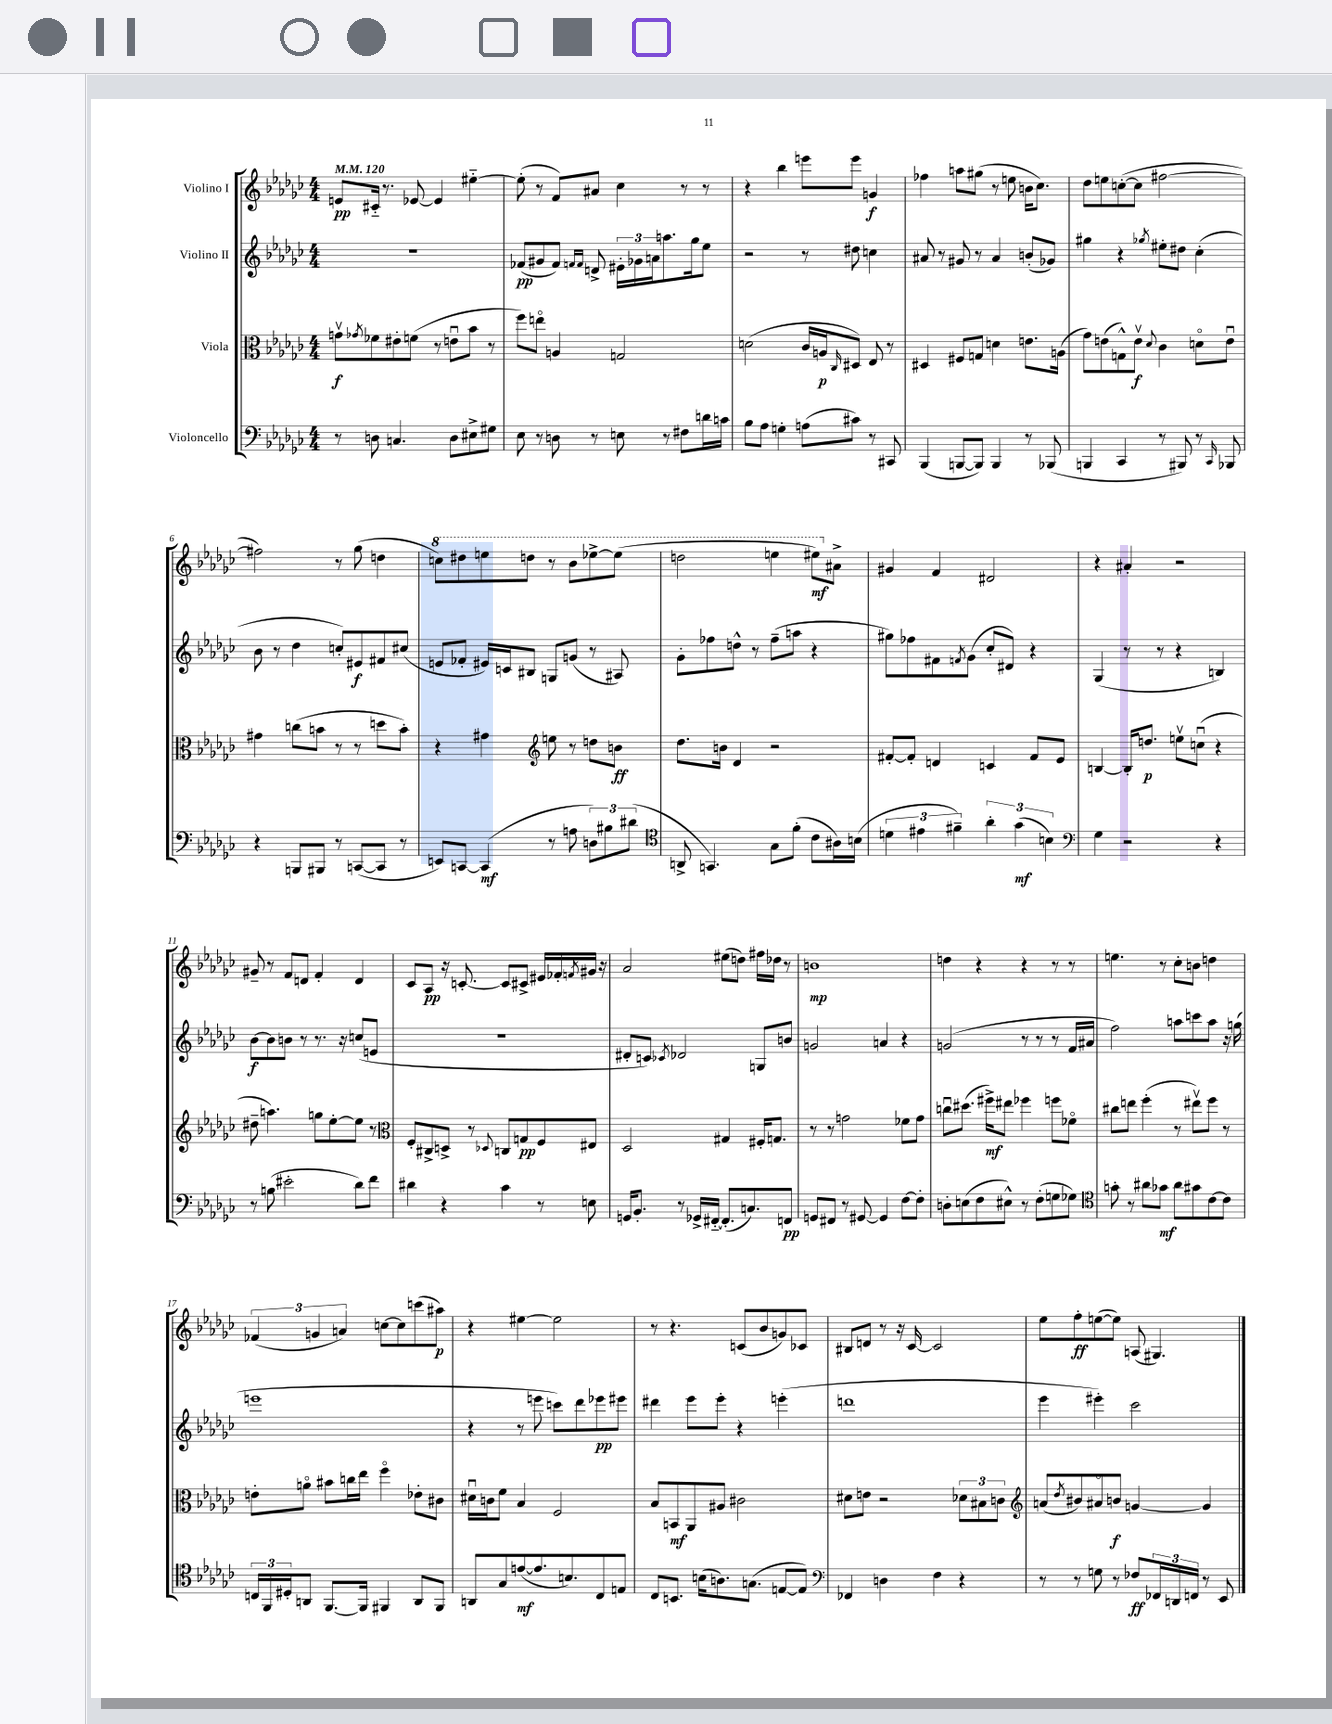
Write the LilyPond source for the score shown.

<<
\new StaffGroup <<
\new Staff = "s0" \with { instrumentName = "Violino I" } {
    \clef treble \key ges \major \numericTimeSignature \time 4/4 \tempo 4 = 120
    e'8\pp cis'16-_ r8. ees'8~ ees'4 eis''4~-_ |
    eis''8-.( r8 f'8) ais'8 ces''4 r8 r8 |
    r4 bes''4 e'''8 e'''8 g'4\f |
    fes''4 a''8 gis''8( r8 e''8 b'16 ces''8.) |
    des''8 e''8 c''8~-.( c''8 fis''2~ |
    fis''2) r8 ges''8( d''4 |
    \ottava #1 c'''8) dis'''8 e'''8 d'''8 r8 bes''8 ees'''8~-> ees'''8( |
    d'''2 e'''4 eis'''8\mf) \ottava #0 ais'8-> |
    gis'4 f'4 dis'2 |
    r4 ais'4-. r2 |
    gis'8-- r8 f'8 d'8 f'4-. d'4 |
    ces'8 aes8\pp r16 c'8.~-. c'8 cis'8-> eis'16 fes'16-. \acciaccatura { f'8 } gis'16 r16 |
    aes'2 eis''8( d''8) fis''16 des''16 r8 |
    b'1\mp |
    d''4 r4 r4 r8 r8 |
    e''4. r8 ces''8-. b'8 d''4 |
    \tuplet 3/2 { fes'4( g'4 a'4) } c''8~ c''8 c'''8( ais''8\p) |
    r4 eis''4~ eis''2 |
    r8 r4. c'8( bes'8 g'8) ces'8 |
    bis8 d'8 r8 r16 ces'16~ ces'2 |
    ees''8 f''8-.\ff e''8~( e''8) a8( gis4.) \bar "|." |
}
\new Staff = "s1" \with { instrumentName = "Violino II" } {
    \clef treble \key ges \major \numericTimeSignature \time 4/4
    R1 |
    fes'8\pp( gis'8 fes'8) \grace { f'16 f'16 } d'8-> \tuplet 3/2 { eis'16-. ges'16 a'16 } a''8. ges''16 ees''8 |
    r2 r8 dis''8 c''4 |
    ais'8 r8 gis'8 r8 ais'4 b'8-.( ges'8) |
    gis''4 r4 \acciaccatura { ges''8 } eis''8-. dis''8 ces''4-.( |
    bes'8 r8 des''4 c''8-.) eis'8\f fis'8 cis''8( |
    e'8 fes'8-. eis'16) c'16 bis8 g8 g'8( r8 ais8) |
    ges'8-. fes''8 d''8-^ r8 fes''8--( a''8 r4 |
    gis''8) fes''8 fis'8 \acciaccatura { f'8 } ges'8( ces''8-. dis'8) r4 |
    ges4( r8 r8 r4 b4) |
    bes'8~\f bes'8 b'8 r8 r8. r16 c''8( e'8 |
    R1 |
    dis'8-. c'8) \acciaccatura { ces'8 } des'2 g8 b'8 |
    g'2 a'4 r4 |
    g'2( r8 r8 r8 f'16 ais'16 |
    f''2) a''8 c'''8 a''8 r16 g''16( |
    e'''1 |
    r4 r8 e'''8 c'''8) des'''8 ees'''8\pp eis'''8 |
    dis'''4 ees'''8 ees'''8-. r4 e'''4-.( |
    d'''1 |
    ees'''4 eis'''4-.) ces'''2 \bar "|." |
}
\new Staff = "s2" \with { instrumentName = "Viola" } {
    \clef alto \key ges \major \numericTimeSignature \time 4/4
    g'8\upbow\f \acciaccatura { ges'8 } fes'8 eis'8-. f'8( r8 e'8\downbow bes'8 r8 |
    f''8) e''8\flageolet a4 g2 |
    d'2( ces'16 a16\p \grace { ces16 } dis8) ees8 r8 |
    dis4 fis8 g8 d'4 e'8. a16( |
    ges'8) e'8( g8-^) e'8\upbow\f \appoggiatura { des'8 } ces'4 d'8\flageolet e'8\downbow |
    gis'4 c''8( b'8 r8 r8 d''8 b'8-.) |
    r4 gis'4 \clef treble e''8 r8 d''8 b'8\ff |
    des''8. b'16 des'4 r2 |
    fis'8~-. fis'8-. d'4 c'4 fis'8 ees'8 |
    b4~ b16-. d''8.\p e''8\upbow c''8\downbow( r4 |
    dis''8-- a''4.) g''8 ees''8~-. ees''8 r8 |
    \clef alto f8-. cis8-> d8-> r8 \appoggiatura { des8 } c8 g8\pp f8 eis8 |
    des2 gis4 fis16-. g8. |
    r8 r8 g'2 fes'8 g'8 |
    c''8\downbow dis''8.( fis''16->\mf) eis''8 fes''4 f''8 fes'8\flageolet |
    cis''8 e''8 f''4-.( r8 eis''8\upbow) f''8 r8 |
    e'8-. a'8\flageolet bis'8 c''16 ees''16 f''4\flageolet ees'8-. cis'8 |
    dis'16\downbow c'16 f'8 bes4 f2 |
    bes8 b,8\mf aes,8 ais8 cis'2 |
    dis'8 e'8 r2 \tuplet 3/2 { des'8 bis8 c'8 } |
    \clef treble a'8( \acciaccatura { des''8 } bis'8) ais'8\flageolet b'8\f g'4~ g'4 \bar "|." |
}
\new Staff = "s3" \with { instrumentName = "Violoncello" } {
    \clef bass \key ges \major \numericTimeSignature \time 4/4
    r8 d8 c4. d8 eis8-> gis8 |
    ees8 r8 d8 r8 e8 r8 fis8 d'16 c'16 |
    bes8 aes8 g4-. a8( cis'8) r8 cis,8 |
    bes,,4( b,,8~ b,,8) b,,4 r8 bes,,8( |
    b,,4 ces,4 r8 bis,,8) r8 \grace { ces,16 } bes,,8 |
    r4 b,,8 bis,,8 r8 c,8~( c,8 r8 |
    e,8) c,8~ c,4\mf( r8 a8 \tuplet 3/2 { d8) bis8 dis'8( } |
    \clef tenor a,8-> g,4.) ges8 f'8-.( ces'8 ais16) b16( |
    \tuplet 3/2 { d'4 eis'4 fis'4--) } \tuplet 3/2 { aes'4-. ges'4\mf( b4) } |
    \clef bass ges4 r2 r4 |
    r8 b8( eis'2-. des'8) f'8 |
    dis'4 r4 ces'4 r8 e8 |
    g,16 bes,8.-. r8 ges,16-> fis,16~-_ fis,8.-.( c8.) f,8\pp |
    g,8 fis,8 r8 gis,8~ gis,4 f8~ f8-. |
    d8-. e8( f8 eis8-^) r8 f8-.( g8 ges8) |
    \clef tenor g'8-. r8 ais'8 ges'8\mf ais'8 gis'8 ces'8~ ces'8 |
    \tuplet 3/2 { c16 f,16 dis16-. } a,8 f,8.~ f,16 fis,4 a,8 fis,8 |
    a,8 ges8 e'8~\mf( e'8. b8.) ces8 e8 |
    ces8 b,8. b16( a8.) g8.( e8~ e8) |
    \clef bass fes,4 d4 f4 r4 |
    r8 r8 g8 r8 fes8\ff \tuplet 3/2 { fes,16 d,16 f,16 } r8 ees,8 \bar "|." |
}
>>
>>
